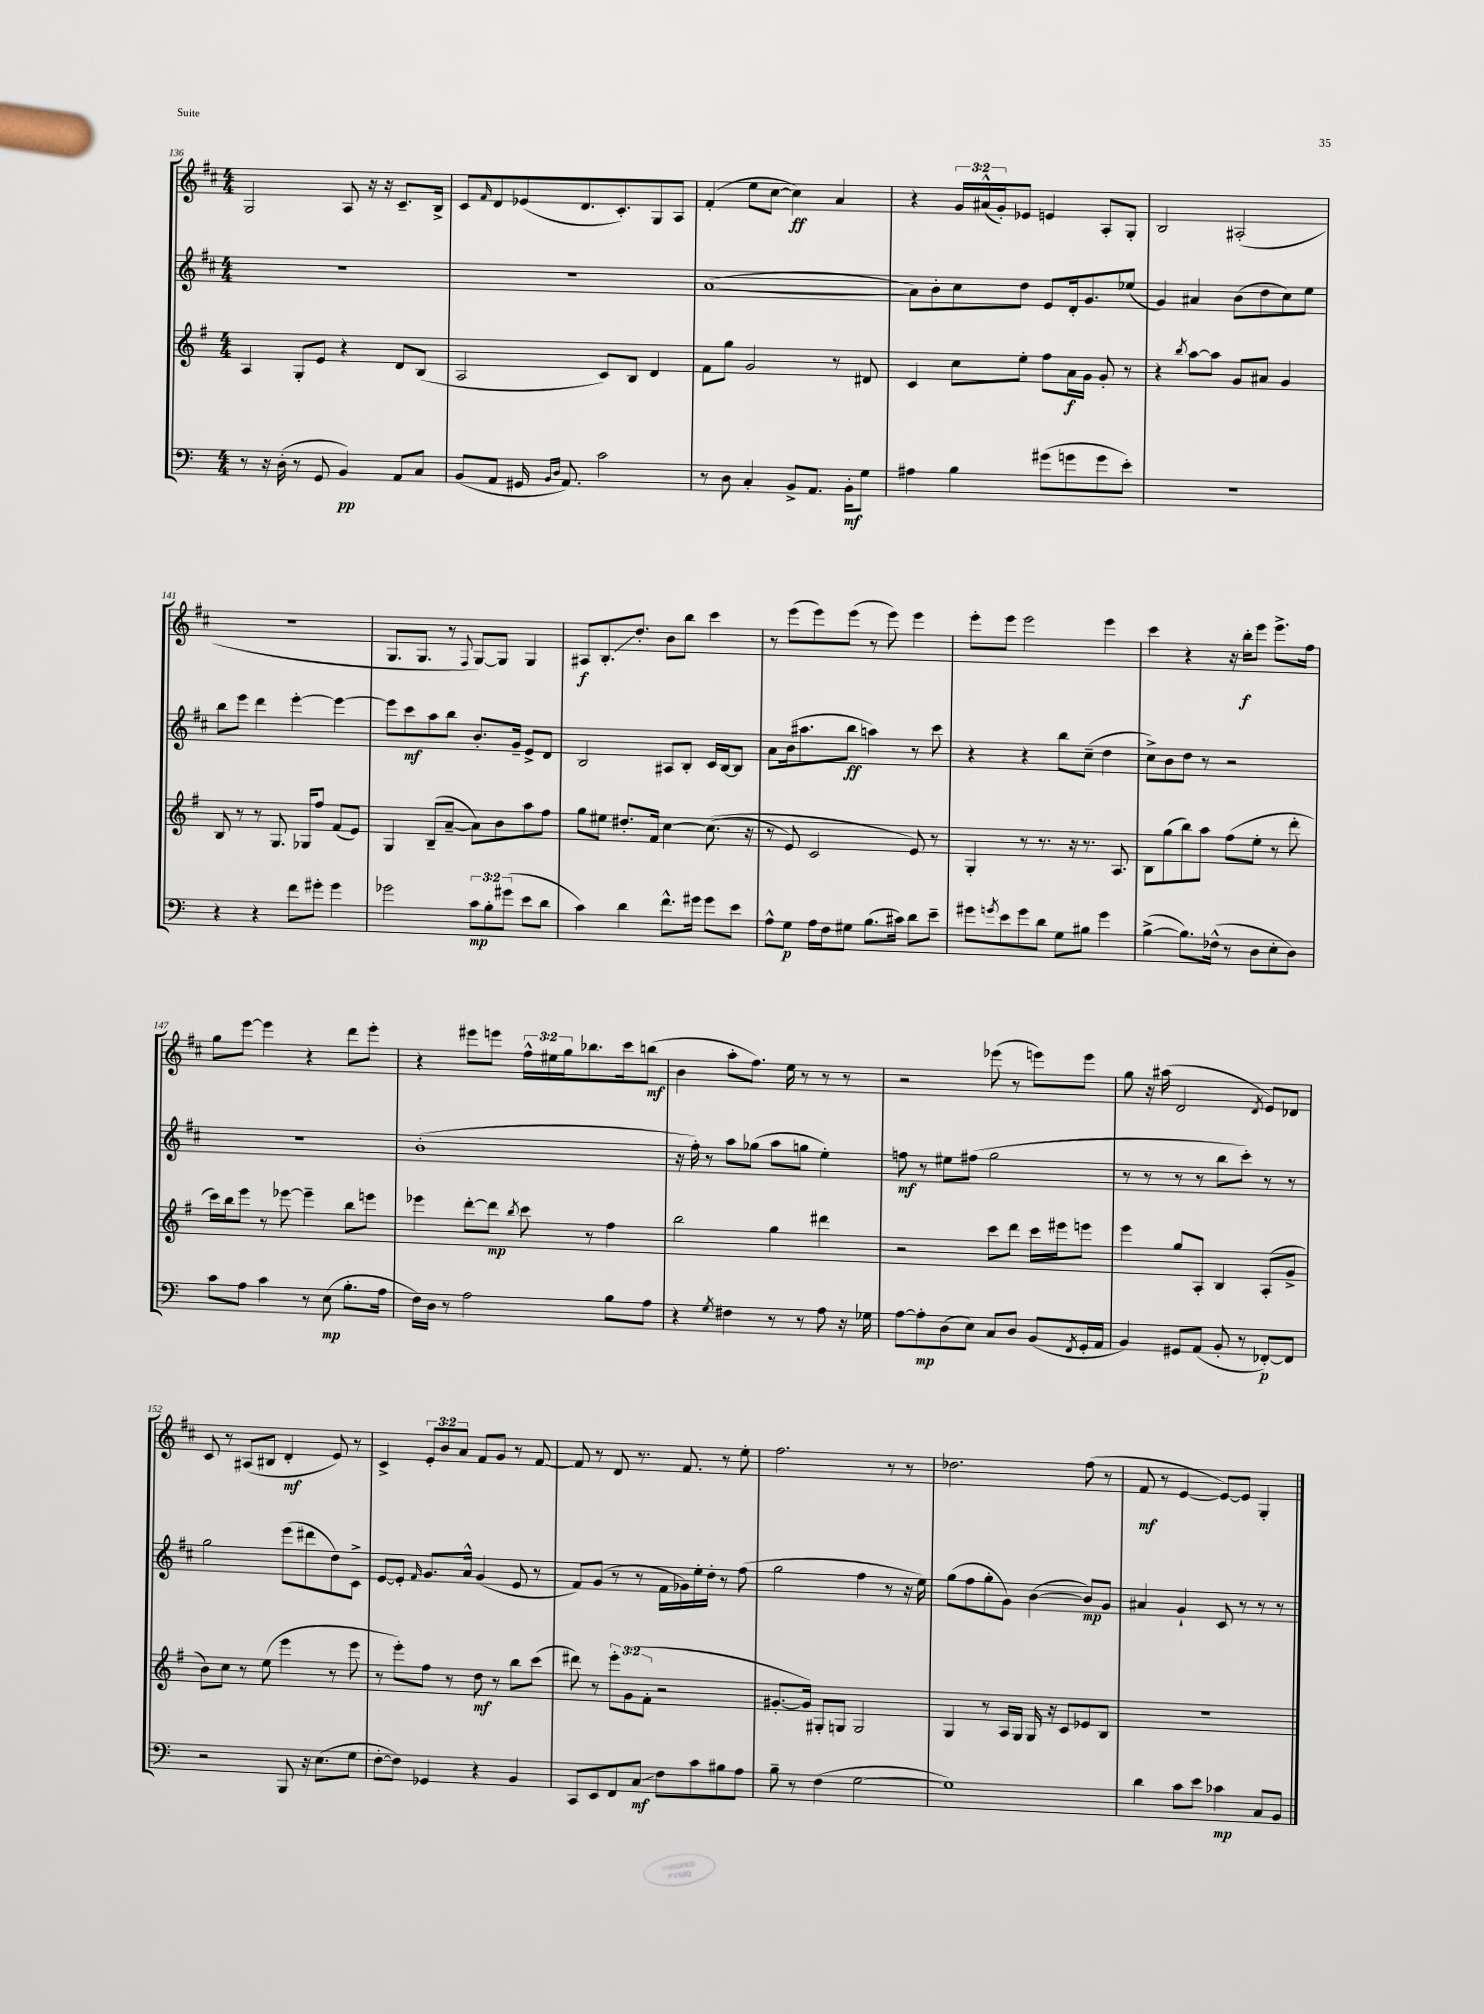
<<
\new StaffGroup <<
\new Staff = "s0" {
    \clef treble \key d \major \numericTimeSignature \time 4/4 \override Staff.TupletNumber.text = #tuplet-number::calc-fraction-text
    g2 a8 r16 r16 cis'8.-- b16-> |
    cis'8 \grace { fis'16 } d'8 ees'8( d'8. cis'8.-.) g8 a8 |
    fis'4-.( e''8 cis''8~ cis''4\ff) a'4 |
    r4 \tuplet 3/2 { g'16 ais'16-^( g'16-.) } ees'8 e'4 a8-. g8-. |
    b2 ais2-.( |
    R1 |
    g8. g8. r8 \appoggiatura { fis8 } g8~) g8 g4 |
    ais8\f b8.-.\glissando d''8.-. b'8 b''8 cis'''4 |
    r8 e'''8( e'''8) e'''8( r8 e'''8) e'''4 |
    e'''8-. e'''8 e'''2 e'''4 |
    cis'''4 r4 r16 b''16-.\f e'''8 e'''8.-> fis''16 |
    g''8 e'''8~ e'''4 r4 d'''8 e'''8-. |
    r4 eis'''8 e'''8 \tuplet 3/2 { fis''16-^ eis''16 g''16 } bes''8. cis'''16 b''8\mf( |
    b'4 a''8-. fis''8.) e''16 r8 r8 r8 |
    r2 ees'''8( r8 e'''8) e'''8 |
    g''8 r16 ais''16( d'2 \acciaccatura { d'8 } e'8) des'8 |
    cis'8 r8 ais8( bis8 d'4-.\mf e'8) r8 |
    cis'4-> \tuplet 3/2 { e'8-. b'8 a'8 } fis'8 g'8 r8 fis'8~ |
    fis'8 r8 d'8 r8. fis'8. r8 e''8-. |
    fis''2. r8 r8 |
    des''2. fis''8( r8 |
    fis'8\mf r8 e'4~ e'8~) e'8 g4-. \bar "|." |
}
\new Staff = "s1" {
    \clef treble \key d \major \numericTimeSignature \time 4/4
    R1 |
    R1 |
    a'1~( |
    a'8) b'8-. cis''8 d''8 e'8 d'16-. g'8. ees''8( |
    g'4) ais'4 b'8( d''8 cis''8) e''8 |
    b''8 e'''8 d'''4 e'''4~-. e'''4~ |
    e'''8 cis'''8\mf a''8 b''8 b'8.-. g'16-- e'8-> d'8 |
    b2 ais8 b8-. cis'16 b16~ b8 |
    a'8 b'16( ais''8. b''8\ff a''4) r8 cis'''8 |
    r4 r4 b''8 cis''8--( d''4 |
    cis''8->) b'8 d''8 r8 r2 |
    R1 |
    b'1-.( |
    r16 fis''16-.) r8 a''8 ges''8( a''8 g''8 e''4-.) |
    f''8\mf r8 eis''8 fis''8( g''2 |
    r8 r8 r8 r8 b''8 cis'''8-.) r8 r8 |
    g''2 e'''8( dis'''8 d''8) cis'8-> |
    e'8~ e'8-. \grace { fis'16 } g'8. a'16-^ g'4( e'8 r8 |
    fis'8) g'8( r8 r8 fis'16 ges'16) e''16-. d''16-. r8 fis''8( |
    g''2 fis''4 r8 r16 e''16) |
    g''8( fis''8 g''8-. g'8) b'4~( b'8\mp) g'8 |
    ais'4 g'4-! cis'8 r8 r8 r8 \bar "|." |
}
\new Staff = "s2" {
    \clef treble \key g \major \numericTimeSignature \time 4/4 \override Staff.TupletNumber.text = #tuplet-number::calc-fraction-text
    a4 g8-. e'8 r4 d'8 b8( |
    a2 c'8) b8 d'4 |
    fis'8 g''8 g'2 r8 dis'8 |
    c'4 c''8 e''8-. fis''8 a'16\f g'16 g'8-. r8 |
    r4 \acciaccatura { b''8 } a''8~ a''8 g'8 ais'8 g'4 |
    b8 r8 r8 g8. ges16 fis''8 fis'8( e'8) |
    g4 b8--( a'8~-- a'8) b'8 a''8 fis''8 |
    g''8 eis''8 dis''8.-. fis'16 c''4~ c''8.(\( r16 |
    r8 e'8) c'2 e'8\) r8 |
    g4-. r8 r8. r16 r8. a8. |
    b8 g''8( b''8) a''8 fis''8( e''8-. r8 d'''8-. |
    c'''16) b''16 e'''8 r8 ees'''8~ ees'''4-- b''8 e'''8 |
    ees'''4 d'''8~-. d'''8\mp \acciaccatura { b''8 } c'''8 r8 fis''4 |
    b''2 g''4 dis'''4 |
    r2 c'''8 d'''8 c'''16 eis'''16 e'''8 |
    e'''4 g''8 a8-. b4 a8-.( g'8-> |
    b'8) c''8 r8 e''8( e'''4 r8 e'''8 |
    r8 e'''8-.) fis''8 r8 d''8\mf r8 b''8 c'''8( |
    dis'''8) r8 \tuplet 3/2 { e'''8-. g'8( fis'8-. } r2 |
    gis'8.~-. gis'16) gis8-. g8 g2 |
    g4 r8 a16 g16 g16 r16 c'8 ees'8 b8 |
    r1 \bar "|." |
}
\new Staff = "s3" {
    \clef bass \key c \major \numericTimeSignature \time 4/4 \override Staff.TupletNumber.text = #tuplet-number::calc-fraction-text
    r8 r16 d16-.( r8 g,8 b,4\pp) a,8 c8 |
    b,8( a,8 gis,16 \grace { b,16 d16 } a,8.) c'2 |
    r8 d8 c4-. b,8-> a,8. b,16-.\mf g8 |
    ais4 b4 gis'8( g'8 g'8 e'8-.) |
    R1 |
    r4 r4 f'8 gis'8-. gis'4 |
    ges'2 \tuplet 3/2 { c'8\mp b8-. gis'8( } e'8 d'8 |
    c'4) d'4 f'8.-^ gis'16 gis'8 e'8 |
    a8-^ g8\p a16 f16 gis8 b8.( cis'16) d'8 e'8-- |
    gis'8 \acciaccatura { g'8 } e'8 g'8 d'8 g8 bis8 g'4 |
    b4~->( b8.) fes16-^( r8 d8 e8-. d8) |
    c'8 a8 c'4 r8 e8\mp( b8.-. a16 |
    f16) d16 r8 a2 b8 a8 |
    r4 \acciaccatura { g8 } fis4 r8 r8 a8 r16 ges16 |
    a8~ a8-.\mp d8( e8) c8 d8 b,8( \acciaccatura { f,8 } g,16-. a,16 |
    b,4) gis,8 a,8( b,8-. r8 fes,8~-.\p) fes,8 |
    r2 b,,8 r16 e8.( g8 |
    f8~-. f8) ges,4 r4 b,4 |
    c,8 e,8 f,8 c8\glissando\mf f8 c'8 bis8 a8 |
    b8-- r8 f4( g2~ |
    g1) |
    d'4 c'8 e'8 ces'4\mp c8 b,8 \bar "|." |
}
>>
>>
\layout { \context { \Score currentBarNumber = #136 } }
